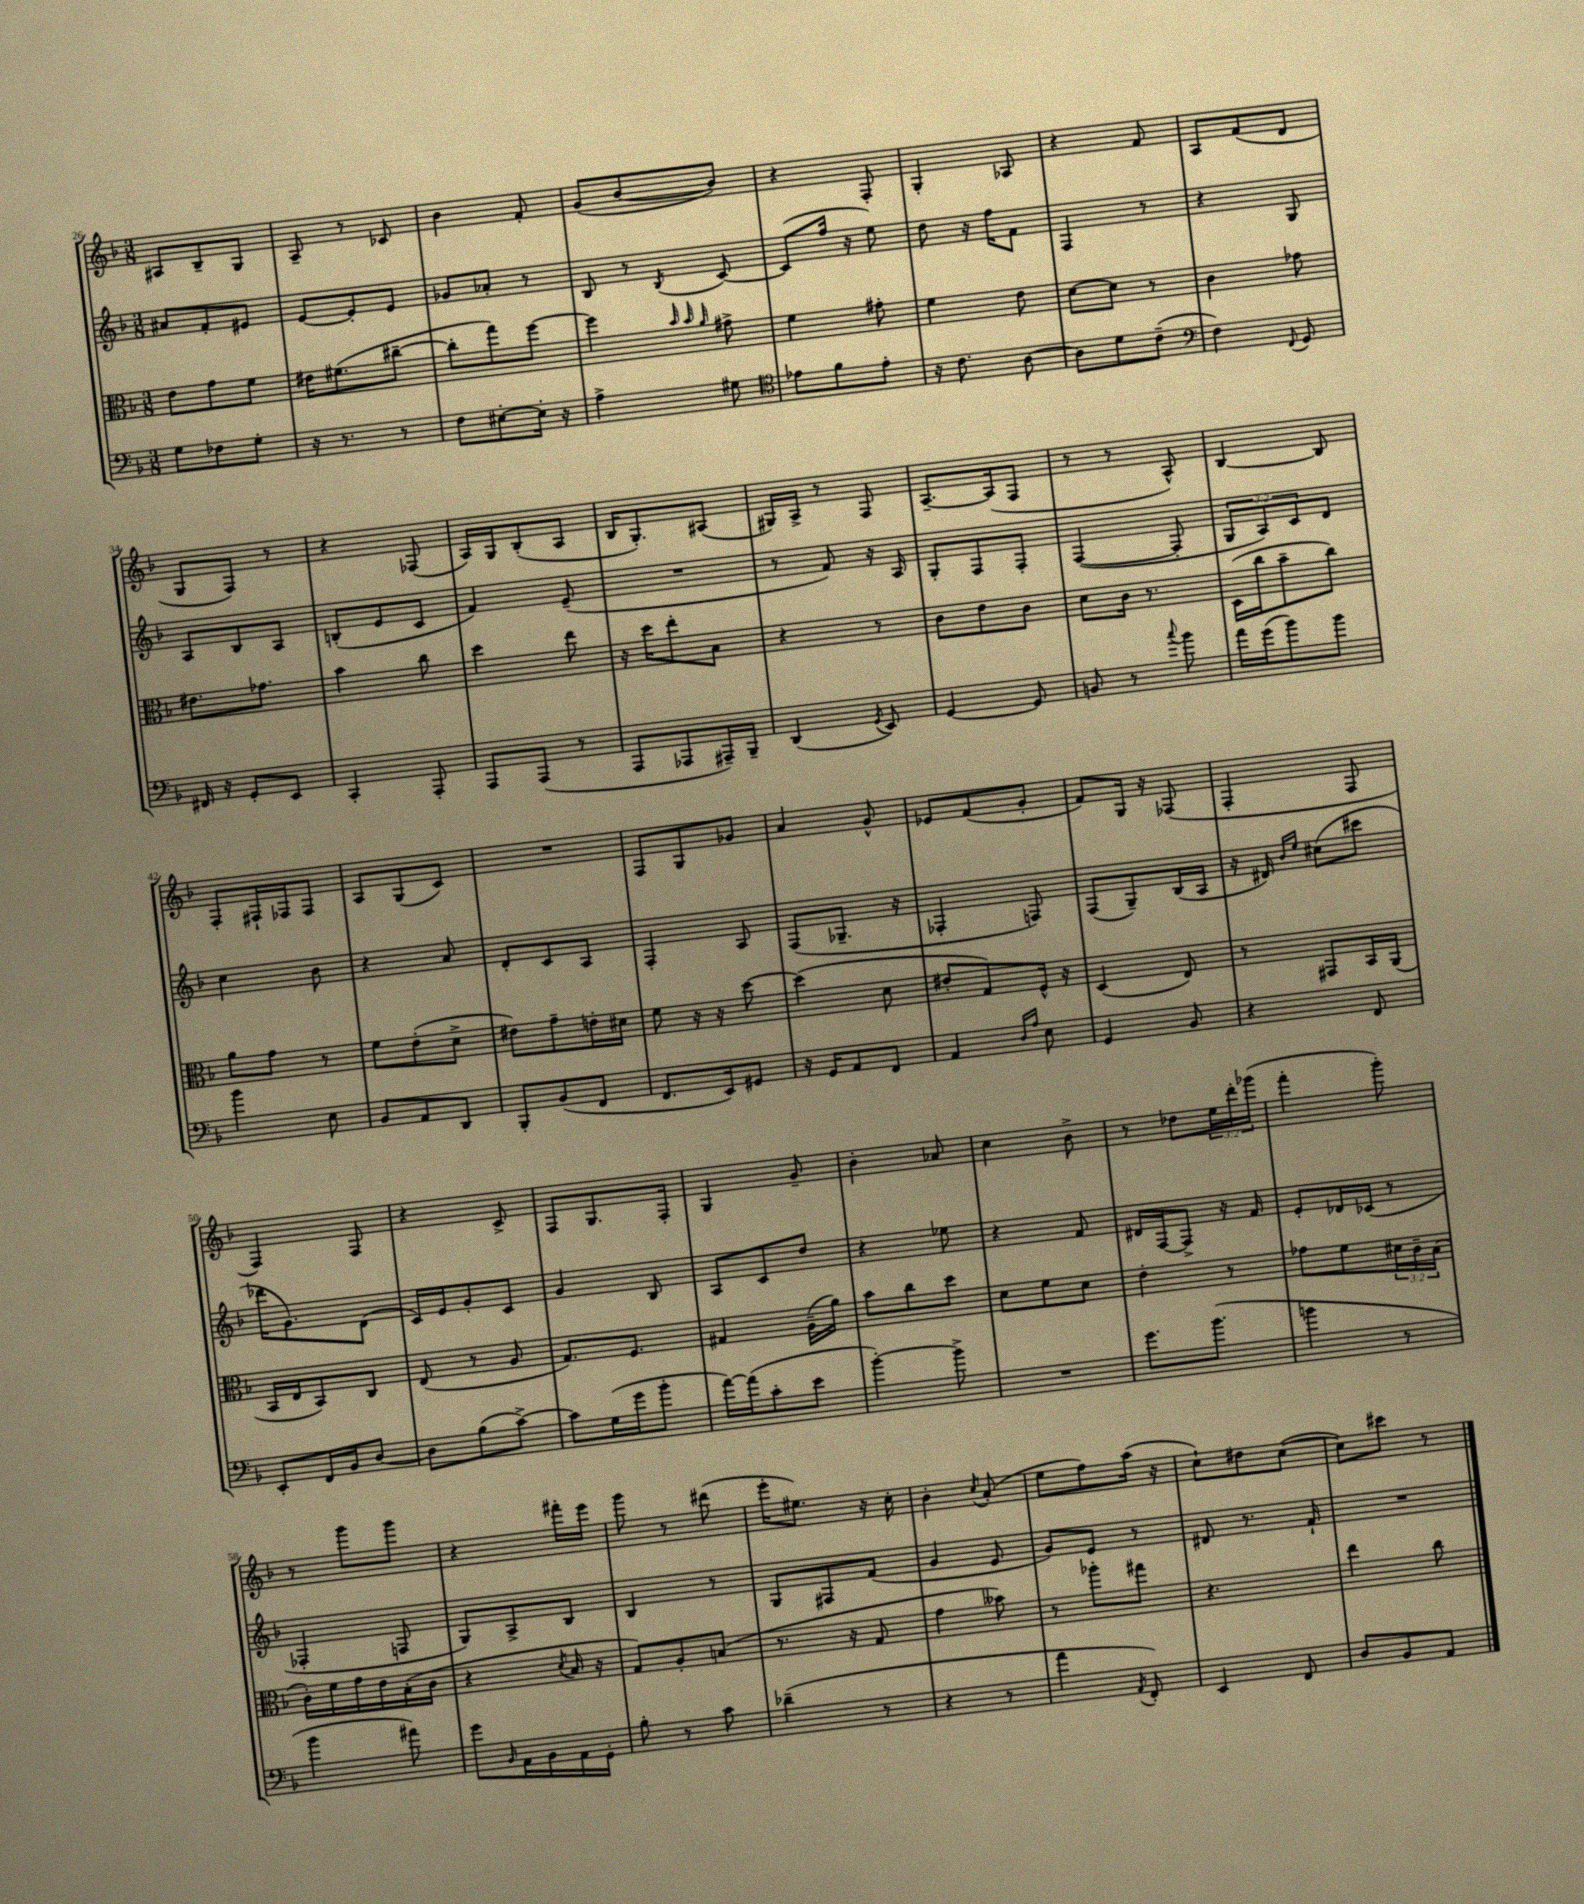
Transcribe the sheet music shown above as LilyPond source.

<<
\new StaffGroup <<
\new Staff = "s0" {
    \clef treble \key f \major \numericTimeSignature \time 3/8 \override Staff.TupletNumber.text = #tuplet-number::calc-fraction-text
    ais8 bes8-- g8 |
    a8-- r8 ces'8 |
    bes'4 f'8-. |
    g'8( bes'8~ bes'8) |
    r4 f8-. |
    g4-. aes8 |
    r4 f'8 |
    a8 f'8( d'8 |
    g8 f8) r8 |
    r4 fes8( |
    a16) g16 bes8-.( a8 |
    bes16 g8.-.) ais8( |
    gis16) a16-> r8 f8 |
    a8.~-- a16( f8 |
    r8 r8 a8-^) |
    bes4~ bes8 |
    f8-. fis16-! fes16 fes8 |
    a8 g8( c'8) |
    R4. |
    f8 g8 ges'8 |
    a'4 g'8-^ |
    ees'8 f'8( g'8-. |
    f'8) g16 r16 fes8( |
    f4-. f8 |
    f4) f8 |
    r4 c'8-> |
    f8 g8. f16-. |
    g4 g'8-- |
    bes'4-. aes'8 |
    c''4 bes'8-> |
    r8 des''8 \tuplet 3/2 { e''16 d'''16-. ges'''16( } |
    f'''4-. g'''8-.) |
    r8 g'''8 g'''8 |
    r4 fis'''16-. e'''16 |
    g'''8 r8 dis'''8( |
    e'''16-. eis''8.) r16 c''16-. |
    bes'4-. \acciaccatura { c''8 } a'8-.( |
    e''8 f''8) a''16( r16 |
    c''8-!) dis''8 c''8~( |
    c''8) cis'''8 r8 \bar "|." |
}
\new Staff = "s1" {
    \clef treble \key f \major \numericTimeSignature \time 3/8 \override Staff.TupletNumber.text = #tuplet-number::calc-fraction-text
    ais'8 f'8-. eis'8 |
    e'8~ e'8-. e'8 |
    ges'8 aes'8-. r8 |
    bes8 r8 \acciaccatura { bes8 } c'8~ |
    c'8( f''16 r16 e''8) |
    d''8 r16 f''16 f'8 |
    f4 r8 |
    r4 g8 |
    a8 bes8 a8 |
    b8-.( e'8 c'8 |
    f'4) e'8--( |
    R4. |
    r8 f'8) r16 a16 |
    g8-. f8 f8-. |
    f4~( f8-. |
    \tuplet 3/2 { g8 a8) c'8 } d'8 |
    c''4 bes'8 |
    r4 a'8 |
    d'8-. c'8 a8 |
    f4-. a8 |
    f8( ges8.-- r16 |
    fes4-. f8) |
    f8( g8--) bes16( a16 |
    r16 dis'16) \grace { bes'16 e''16 } cis''8( cis'''8 |
    des'''16 g'8.) d'8( |
    c'16) e'16 g'8-. c'8 |
    g'4 bes8 |
    a8 c'8 d''8 |
    r4 ees''8 |
    r4 f'8 |
    dis'16 f16~ f8-> r16 f'16 |
    e'8-. des'16 ces'16( r8 |
    fes4-. f8 |
    g8) a8-> bes8 |
    bes4 r8 |
    g8 fis8 f'8( |
    g'4 e'8 |
    g'8) e'8 r8 |
    dis'8 r8. f'16-! |
    R4. \bar "|." |
}
\new Staff = "s2" {
    \clef alto \key f \major \numericTimeSignature \time 3/8 \override Staff.TupletNumber.text = #tuplet-number::calc-fraction-text
    e'8 g'8 f'8 |
    eis'16 fis'8.( cis''8~-- |
    cis''8-. g''8) f''8~ |
    f''4 \grace { bes'32 bes'32 a'32 } gis'8-> |
    f'4 gis'8-. |
    f'4 e'8 |
    d'8~ d'8 r8 |
    c'4 ges'8 |
    eis'8. ges'8. |
    bes'4 c''8 |
    d''4 e''8 |
    r16 d''16 e''8-. bes8 |
    r4 r8 |
    c'8 e'8 c'8 |
    d'8 c'16 r8. |
    d16( c''16 bes'8-- c''8) |
    a'8 g'8 r8 |
    f'8 e'8-.( d'8-> |
    eis'8) g'8-- e'16-. dis'16 |
    f'8 r16 r16 d''8~ |
    d''4( d'8 |
    eis'8-. g8) f16-^ r16 |
    d4( e8) |
    r8 gis,8 bes,16 a,16( |
    bes,16 e16 bes,8) c8 |
    e8( r8 a8 |
    g8.) f8. |
    gis4 a16--( a'16) |
    bes'8 c''8 d''8 |
    d'8 f'8 d'8 |
    e'4-. r8 |
    ges'8 f'8 \tuplet 3/2 { dis'16 c'16-- bes16( } |
    c'16-.) f'16 g'16 e'16 bes16-.( c'16 |
    r4 \acciaccatura { d'8 } bes16 r16 |
    g8) a8-. b8( |
    r8. r16 g8 |
    g'4 beses'8) |
    r8 aes''8-. gis''8 |
    r4. |
    e''4 c''8 \bar "|." |
}
\new Staff = "s3" {
    \clef bass \key f \major \numericTimeSignature \time 3/8
    g8 fes8 g8-. |
    r16 r8. r8 |
    f8 eis8~-. eis16-. r16 |
    a4-> gis8 |
    \clef tenor ees'8 f'8 ees'8-. |
    r16 c'8. a8~ |
    a8 d'8 c'8--( |
    \clef bass f4) \appoggiatura { f,8 } g,8 |
    fis,16 r16 g,8-. e,8 |
    c,4-. a,,8-. |
    a,,8 a,,8( r8 |
    a,,8 aes,,8 ais,,16--) bes,,16-- |
    d,4( \acciaccatura { g,8 } e,8) |
    g,4~ g,8 |
    b,8 r8 \appoggiatura { c''8 } bes'8 |
    a'16 g'16( bes'8) bes'8 |
    bes'4 e8 |
    bes,8 a,8 d,8 |
    bes,,8-. bes,8( f,8 |
    f,8. e,16) gis,8 |
    r16 g,16 a,8 f,8 |
    a,4 \grace { d16 a16 } e8 |
    g,4 bes,8 |
    r4 f,8 |
    e,8-. f,16 bes,16 d8~ |
    d8 bes8( c'8~->) |
    c'8 g16( g'16 bes'8-. |
    a'16~) a'16( c'8-. e'8 |
    bes'4~-.) bes'8-> |
    R4. |
    g'8. bes'8.( |
    b'4 r8 |
    bes'4 ais'8) |
    g'8 \grace { bes,16 } a,16 bes,16 a,16 g,16-. |
    bes8-. r8 c'8 |
    des'4--( r8 |
    r4 r8 |
    a'4 \acciaccatura { a,8 } f,8-.) |
    e,4 f,8 |
    d8 bes,8 a,8 \bar "|." |
}
>>
>>
\layout { \context { \Score currentBarNumber = #26 } }
